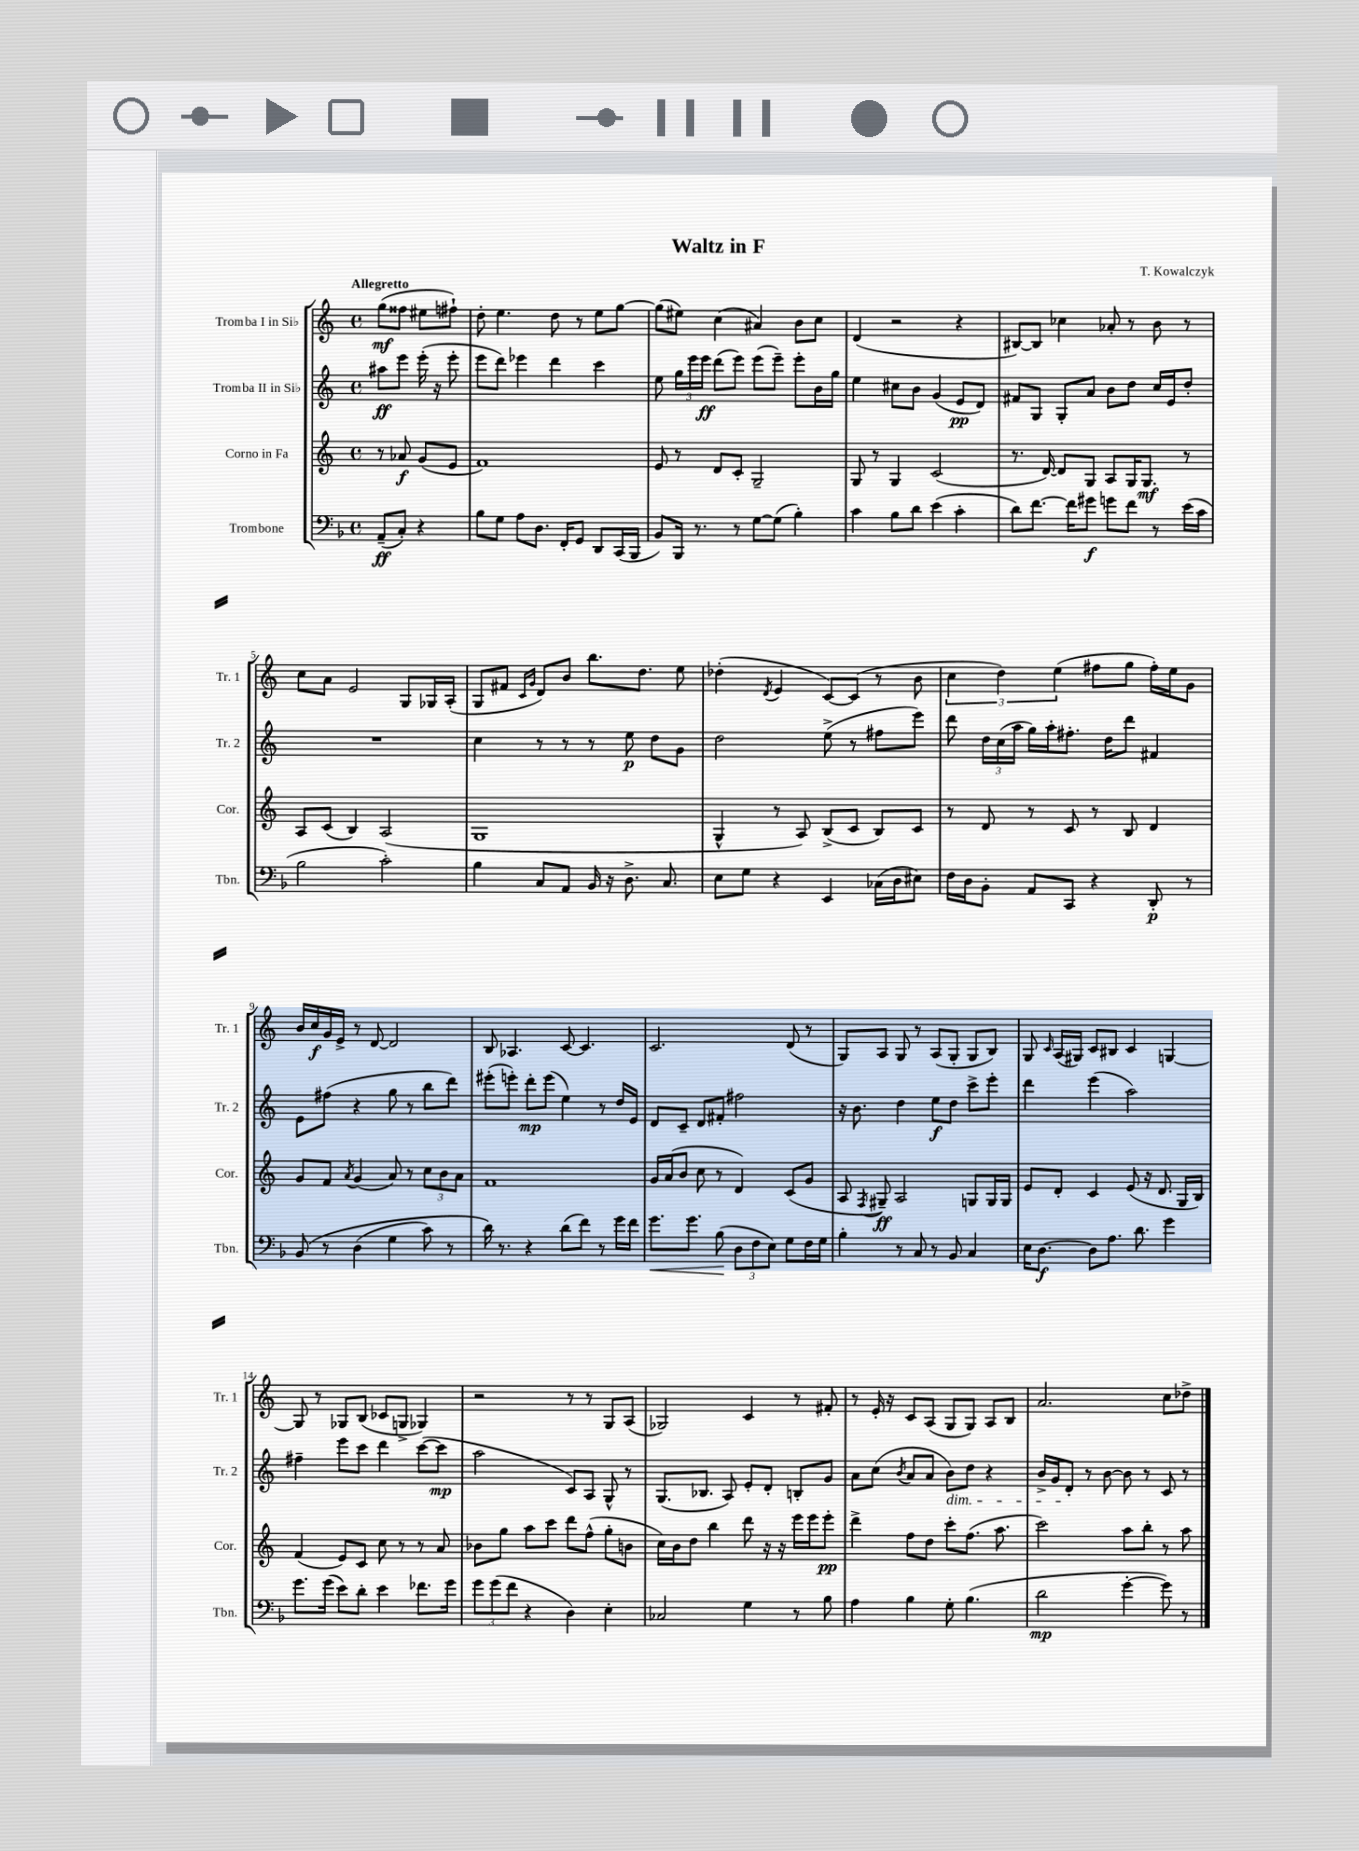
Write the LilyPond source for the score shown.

\header { title = "Waltz in F" composer = "T. Kowalczyk" }
<<
\new StaffGroup <<
\new Staff = "s0" \with { instrumentName = "Tromba I in Sib" shortInstrumentName = "Tr. 1" } {
    \clef treble \key c \major \defaultTimeSignature \time 4/4 \partial 2 \tempo "Allegretto"
    \autoBeamOff g''8[\mf( fisis''8] eis''8[ fis''8]-!) |
    d''8-. e''4. d''8 r8 e''8[ g''8]~ |
    g''8[( eis''8]) c''4( ais'4) b'8[ c''8] |
    d'4( r2 r4 |
    bis8[~) bis8] ces''4 aes'8-. r8 b'8 r8 |
    c''8[ a'8] e'2 g8[ ges16 a16]-.( |
    g8[ fis'8] \grace { c'16[ g'16] } d'8[) b'8] b''8.[ d''8.] e''8 |
    des''4-.( \acciaccatura { d'8 } e'4 c'8[~) c'8]( r8 b'8 |
    \tuplet 3/2 { c''4 d''4) e''4( } fis''8[ g''8] fis''16[-.) e''16 g'8] |
    b'16[ c''16\f g'16 e'16]-> r8 d'8~ d'2 |
    b8 aes4. c'8~ c'4. |
    c'2. d'8( r8 |
    g8[) a8] g8 r8 a8[( g8]-. g8[ b8]) |
    g8 \grace { c'16 } a16[( gis16]) c'8[ bis8] c'4 g4~ |
    g8 r8 ges8[ b8]( ces'8[ g8]-> ges4) |
    r2 r8 r8 g8[ a8]( |
    ges2) c'4 r8 fis'8-. |
    r8 e'16-. r16 c'8[ a8]( g8[ g8]) a8[ b8] |
    a'2. c''8[ des''8]-> \bar "|." |
}
\new Staff = "s1" \with { instrumentName = "Tromba II in Sib" shortInstrumentName = "Tr. 2" } {
    \clef treble \key c \major \defaultTimeSignature \time 4/4 \partial 2
    \autoBeamOff ais''8[\ff e'''8] e'''16-.( r16 e'''8-. |
    e'''8[ d'''8]) ees'''4 d'''4 c'''4 |
    e''8 \tuplet 3/2 { g''16[ e'''16 e'''16]\ff } d'''8[( e'''8]) e'''8[( e'''8]--) e'''8[-. b'16 g''16] |
    e''4 cis''8[ b'8] g'4( e'8[\pp d'8]) |
    fis'8[ g8] g8[-. a'8] b'8[ d''8] c''16[ e'16 d''8]-. |
    R1 |
    c''4 r8 r8 r8 e''8\p d''8[ g'8] |
    d''2 e''8->( r8 fis''8[ e'''8]) |
    d'''8 \tuplet 3/2 { d''16[ c''16( a''16] } g''16[) a''16-. fis''8.]-. d''16[ d'''8] fis'4 |
    e'8[ fis''8]( r4 g''8 r8 b''8[ d'''8]) |
    eis'''8[-.( e'''8]-.) d'''8[-.\mp e'''8]( e''4) r8 d''16[ e'16] |
    d'8[ c'8]-- d'8[ fis'8]-. fis''2 |
    r16 b'8. d''4 e''8[\f d''8] c'''8[-> e'''8]-. |
    d'''4 e'''4( a''2) |
    fis''4-- e'''8[ c'''8] d'''4 c'''8[~( c'''8]\mp |
    a''2 c'8[) a8] g8-^ r8 |
    g8.[( bes8.] a8) e'8[-. d'8]-. b8[-. g'8] |
    a'8[ c''8]( \acciaccatura { b'8 } a'8[ a'8] b'8[\dim) d''8] r4 |
    b'16[-> g'16 d'8]-.\! r8 b'8~ b'8 r8 c'8 r8 \bar "|." |
}
\new Staff = "s2" \with { instrumentName = "Corno in Fa" shortInstrumentName = "Cor." } {
    \clef treble \key c \major \defaultTimeSignature \time 4/4 \partial 2
    \autoBeamOff r8 aes'8\f g'8[( e'8] |
    f'1) |
    e'8 r8 d'8[ c'8]-. g2-- |
    g8 r8 g4 c'2( |
    r8. d'16~) d'8[ g8] a8[ g16 g8.]\mf r8 |
    a8[ c'8]( b4) a2( |
    g1 |
    g4-^ r8 a8) b8[->( c'8] b8[) c'8] |
    r8 d'8 r8 c'8 r8 b8 d'4 |
    g'8[ f'8] \acciaccatura { a'8 } g'4( a'8) r8 \tuplet 3/2 { c''8[ b'8 a'8] } |
    f'1 |
    g'16[ a'16( b'8] c''8 r8 d'4) c'8[( g'8] |
    a8 \acciaccatura { f8 } gis8--\ff) a2 g8[ g16 g16] |
    e'8[ d'8]-. c'4 e'8( r16 d'8. g16[ b16]) |
    f'4( e'8[) c'8] c''8 r8 r8 a'8 |
    bes'8[ g''8] a''8[ c'''8] d'''8[ f''8]-^( g''8[-. b'8] |
    c''16[) b'16 d''8] b''4 d'''8 r16 r16 e'''16[ e'''16 e'''8]-.\pp |
    d'''4-> f''8[ d''8] c'''8[-. f''8.]( a''8. |
    c'''2) a''8[ b''8]-. r8 a''8 \bar "|." |
}
\new Staff = "s3" \with { instrumentName = "Trombone" shortInstrumentName = "Tbn." } {
    \clef bass \key f \major \defaultTimeSignature \time 4/4 \partial 2
    \autoBeamOff a,8[--\ff( c8]-.) r4 |
    bes8[ g8] a8[ d8.] f,16[-. g,8] d,8[ c,16( bes,,16] |
    bes,8[) bes,,16] r8. r8 g8[~ g8]( bes4-.) |
    c'4 bes8[ d'8] e'4( c'4-. |
    d'8[) f'8.]~ f'16[ gis'8]\f g'8[ f'8] r8 e'16[( c'16] |
    bes2 c'2-.) |
    bes4 c8[ a,8] bes,16 r16 d8.-> c8. |
    e8[ g8] r4 e,4 ces16[( d16 eis8]) |
    f16[ d16 bes,8]-. a,8[ c,8] r4 d,8-.\p r8 |
    bes,8\( r8 d4( g4 c'8) r8 |
    d'16\) r8. r4 d'8[( f'8]) r8 g'16[ f'16] |
    g'8.[\< g'8.] bes8\!( \tuplet 3/2 { d8[ f8 e8]) } g8[ f16 g16] |
    bes4-. r8 c8 r8 bes,8 c4 |
    e16[ d8.]~\f d8[ a8.] d'8. g'4 |
    g'8.[ g'16]( e'8[) d'8]-. e'4 fes'8.[ g'16] |
    \tuplet 3/2 { g'8[ g'8( f'8] } r4 d4) e4-. |
    ces2 g4 r8 bes8 |
    a4 bes4 g8-. bes4.( |
    d'2\mp g'4~-. g'8) r8 \bar "|." |
}
>>
>>
